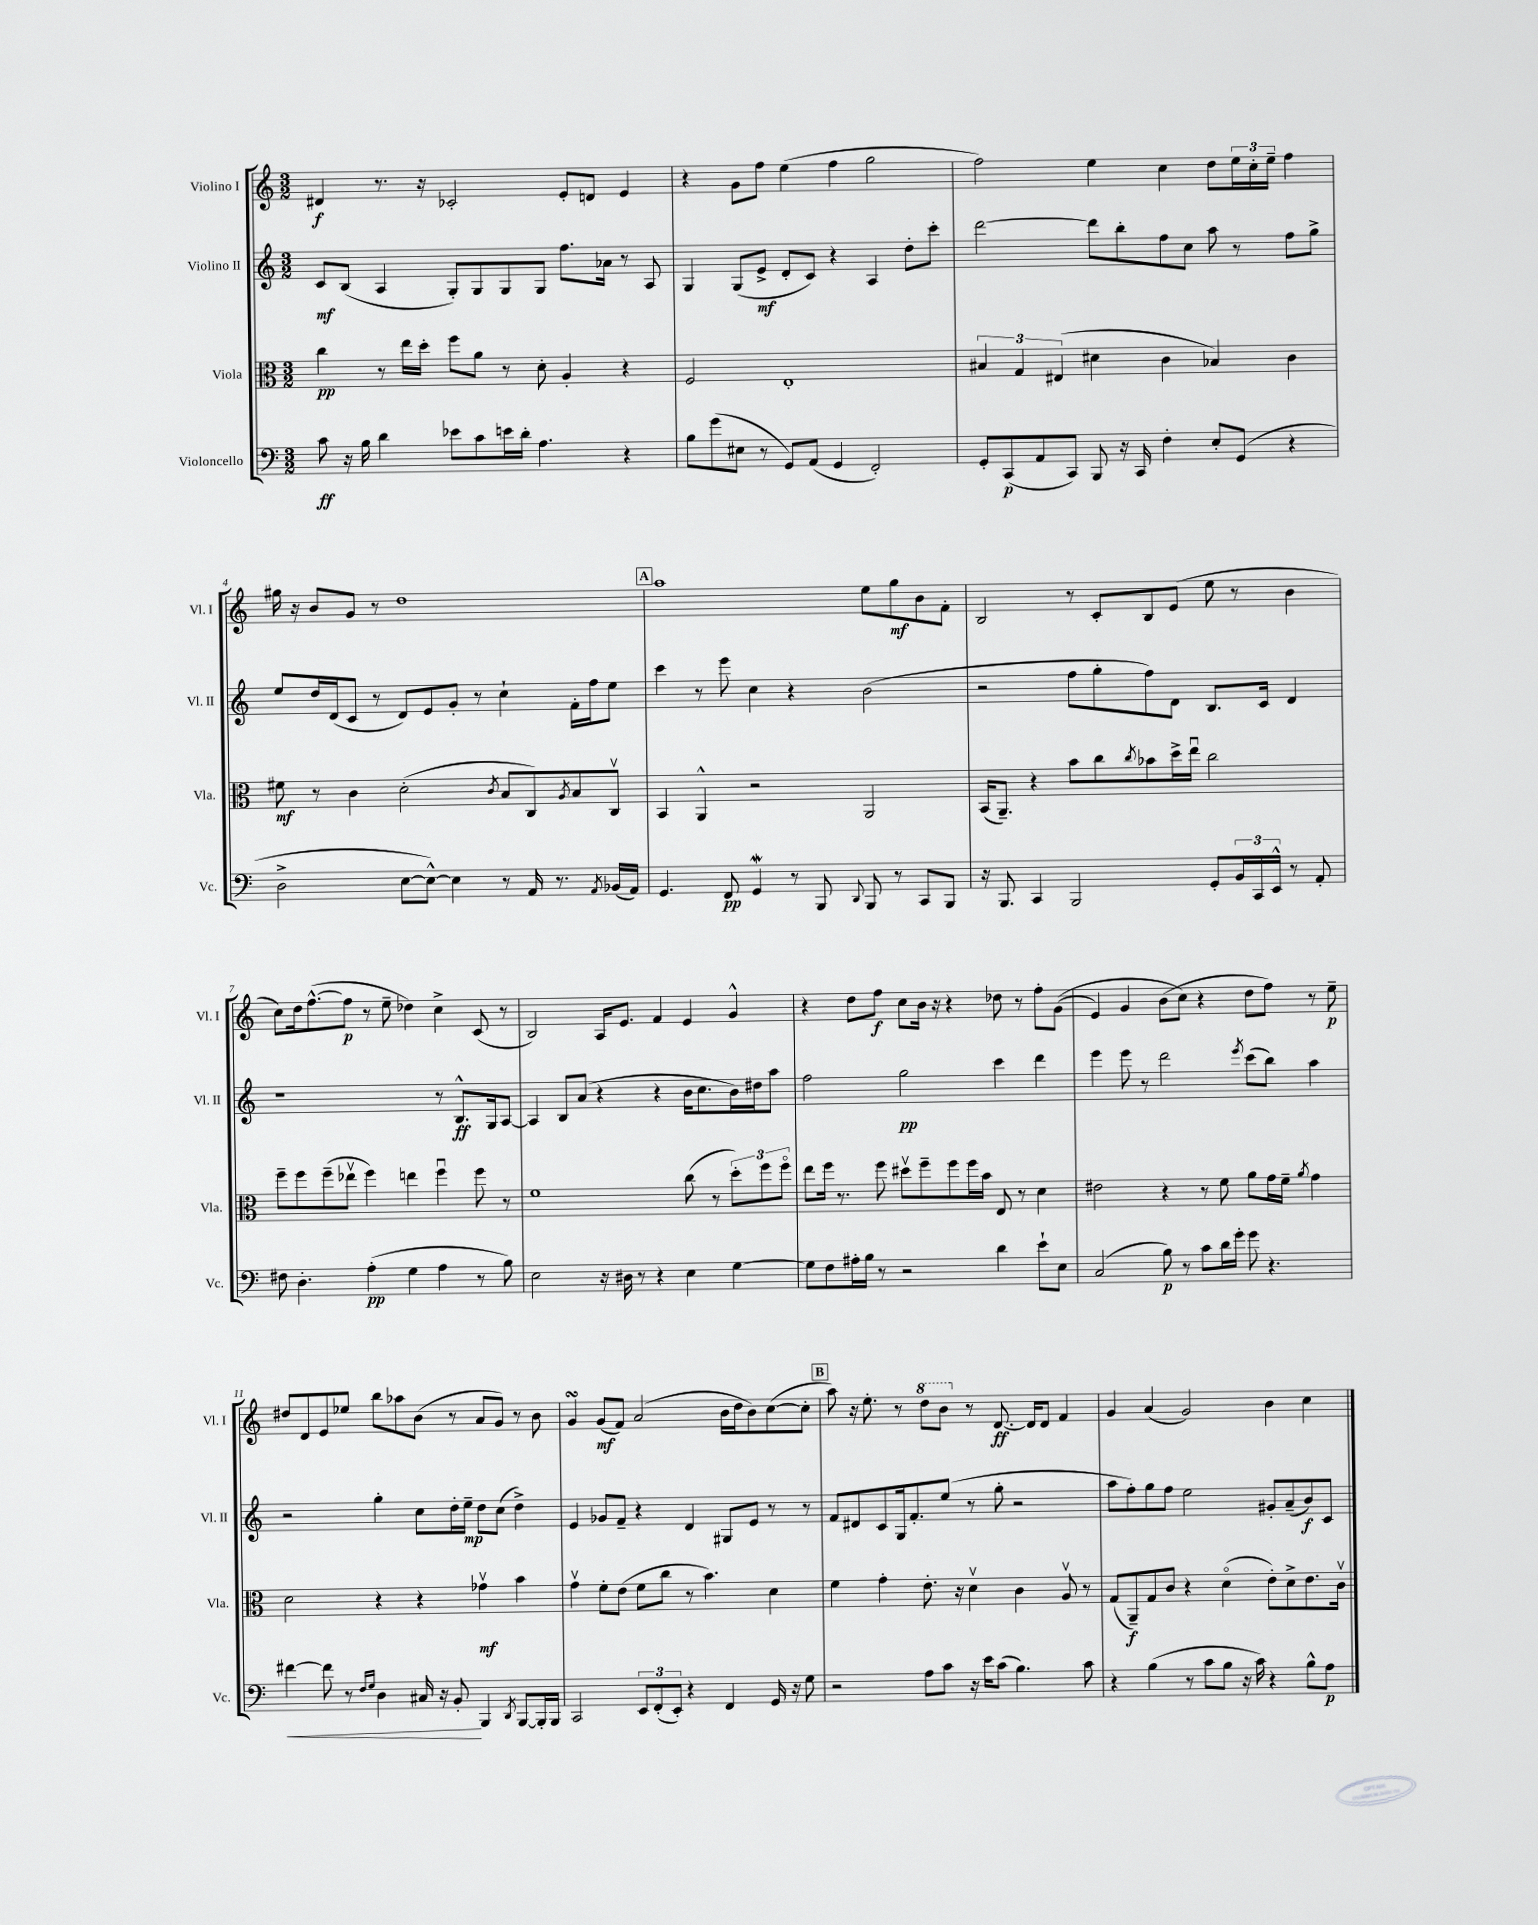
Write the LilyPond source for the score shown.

<<
\new StaffGroup <<
\new Staff = "s0" \with { instrumentName = "Violino I" shortInstrumentName = "Vl. I" } {
    \clef treble \key c \major \numericTimeSignature \time 3/2
    dis'4\f r8. r16 ces'2-. e'8-. d'8 e'4 |
    r4 g'8 f''8 e''4( f''4 g''2 |
    f''2) e''4 c''4 d''8 \tuplet 3/2 { e''16 c''16-. e''16-- } f''4 |
    gis''16 r16 b'8 g'8 r8 d''1 |
    \mark \markup { \box "A" } a''1 e''8 g''8\mf b'8 f'8-. |
    b2 r8 c'8-. b8 e'8( e''8 r8 b'4 |
    c''8) d''16 f''8.~-^( f''8\p r8 e''8-- des''4) c''4-> c'8( r8 |
    b2) a16 e'8. f'4 e'4 g'4-^ |
    r4 d''8 f''8\f c''8 b'16 r16 r4 des''8 r8 f''8-. g'8(\( |
    e'4) g'4 b'8( c''8\) r4 d''8 f''8) r8 e''8--\p |
    dis''8 d'8 e'8 ees''8 b''8 aes''8 b'8( r8 a'8 g'8) r8 b'8 |
    g'4\turn g'8\mf( f'8) a'2( b'16 d''16 b'8) c''8~( c''8-. |
    \mark \markup { \box "B" } a''8) r16 e''8.-. r8 \ottava #1 d'''8 b''8 \ottava #0 r8 d'8.~\ff d'16 d'8 f'4 |
    g'4 a'4( g'2) b'4 c''4 \bar "|." |
}
\new Staff = "s1" \with { instrumentName = "Violino II" shortInstrumentName = "Vl. II" } {
    \clef treble \key c \major \numericTimeSignature \time 3/2
    c'8\mf b8( a4 g8-.) g8 g8 g8 f''8. aes'16 r8 a8 |
    g4 g8( e'8->\mf d'8-. c'8) r4 a4 d''8-. c'''8-. |
    d'''2~ d'''8 b''8-. f''8 c''8 a''8 r8 f''8 g''8-> |
    e''8 d''16 d'16( c'8 r8 d'8) e'8 g'8-. r8 c''4-! f'16-. f''16 e''8 |
    \mark \markup { \box "A" } c'''4 r8 e'''8 c''4 r4 b'2( |
    r2 f''8 g''8-. f''8) d'8 b8. c'16 d'4 |
    r1 r8 b8.-^\ff g16 a8~ |
    a4 b8 a'8( r4 r4 b'16 c''8. b'16) dis''16 a''8 |
    f''2 g''2\pp c'''4 d'''4 |
    e'''4 e'''8 r8 d'''2 \acciaccatura { e'''8 } c'''8( b''8) a''4 |
    r2 g''4-. c''8 d''16-. e''16--\mp d''8 c''8( d''4->) |
    e'4 ges'8 f'8-- r4 d'4 gis8 e'8 r8 r8 |
    \mark \markup { \box "B" } f'8 dis'8 c'8 g16 f'8.-. e''8( r8 g''8-. r2 |
    a''8 f''8-.) g''8 f''8 e''2 gis'8-. a'8--( b'8\f) c'8 \bar "|." |
}
\new Staff = "s2" \with { instrumentName = "Viola" shortInstrumentName = "Vla." } {
    \clef alto \key c \major \numericTimeSignature \time 3/2
    c''4\pp r8 e''16 d''16-. f''8 a'8 r8 d'8-. a4-. r4 |
    f2 e1-. |
    \tuplet 3/2 { bis4 g4 eis4( } dis'4 c'4 bes4) c'4 |
    fis'8\mf r8 c'4 d'2-.( \acciaccatura { c'8 } b8 c8) \acciaccatura { a8 } b8 c8\upbow |
    \mark \markup { \box "A" } b,4 a,4-^ r2 a,2 |
    b,16( a,8.--) r4 b'8 c''8 \acciaccatura { c''8 } bes'8 d''16-> e''16\downbow c''2 |
    f''8-- f''8 f''8--( ees''8\upbow f''4) e''4 f''4\downbow f''8 r8 |
    f'1 c''8( r8 \tuplet 3/2 { d''8-.) f''8 f''8\flageolet } |
    e''8 f''16 r8. f''8 dis''8\upbow f''8-- f''8 f''16 b'16 e8 r8 d'4 |
    eis'2 r4 r8 f'8 a'8 g'16 f'16-- \acciaccatura { a'8 } g'4 |
    d'2 r4 r4 ges'4\upbow\mf b'4 |
    g'4\upbow f'8-. e'8( f'8 c''8 r8 b'4.) d'4 |
    \mark \markup { \box "B" } f'4 g'4-. e'8.-. r16 d'4\upbow c'4 a8\upbow r8 |
    g8( a,8--\f) g8 c'8 r4 d'4\flageolet( e'8-.) d'8-> e'8. c'16\upbow \bar "|." |
}
\new Staff = "s3" \with { instrumentName = "Violoncello" shortInstrumentName = "Vc." } {
    \clef bass \key c \major \numericTimeSignature \time 3/2
    c'8\ff r16 b16 d'4 ees'8 c'8 e'16 d'16-. a4. r4 |
    b8 g'8( eis8 r8 g,8) a,8( g,4 f,2-.) |
    g,8-. c,8\p( a,8 c,8) b,,8 r16 c,16 f4-. e8-. g,8( r4 |
    d2-> e8~ e8~-^) e4 r8 a,16 r8. \acciaccatura { a,8 } bes,16( a,16) |
    \mark \markup { \box "A" } g,4. f,8\pp g,4\mordent r8 b,,8 \appoggiatura { d,8 } b,,8 r8 c,8 b,,8 |
    r16 b,,8. c,4 b,,2 g,8-. \tuplet 3/2 { b,16 c,16 e,16-^ } r8 a,8-. |
    fis8 d4.-. a4-.\pp( g4 a4 r8 b8) |
    e2 r16 dis16 r8 r4 e4 g4~ |
    g8 f8 ais16-. b16 r8 r2 d'4 e'8-! e8 |
    c2( b8\p) r8 c'8 d'16 g'16-. g'8 r4. |
    fis'4~\< fis'8 r8 \grace { f16 g16 } d4 cis16 r16 b,8-.\! b,,4 \acciaccatura { d,8 } b,,8~ b,,16-. b,,16 |
    c,2 \tuplet 3/2 { e,8 f,8-.( e,8-.) } r4 f,4 g,16 r16 g8 |
    \mark \markup { \box "B" } r2 a8 c'8 r16 e'16 c'8( b4.) c'8 |
    r4 b4( r8 c'8 b8 r16 c'16) r4 b8-^ a8\p \bar "|." |
}
>>
>>
